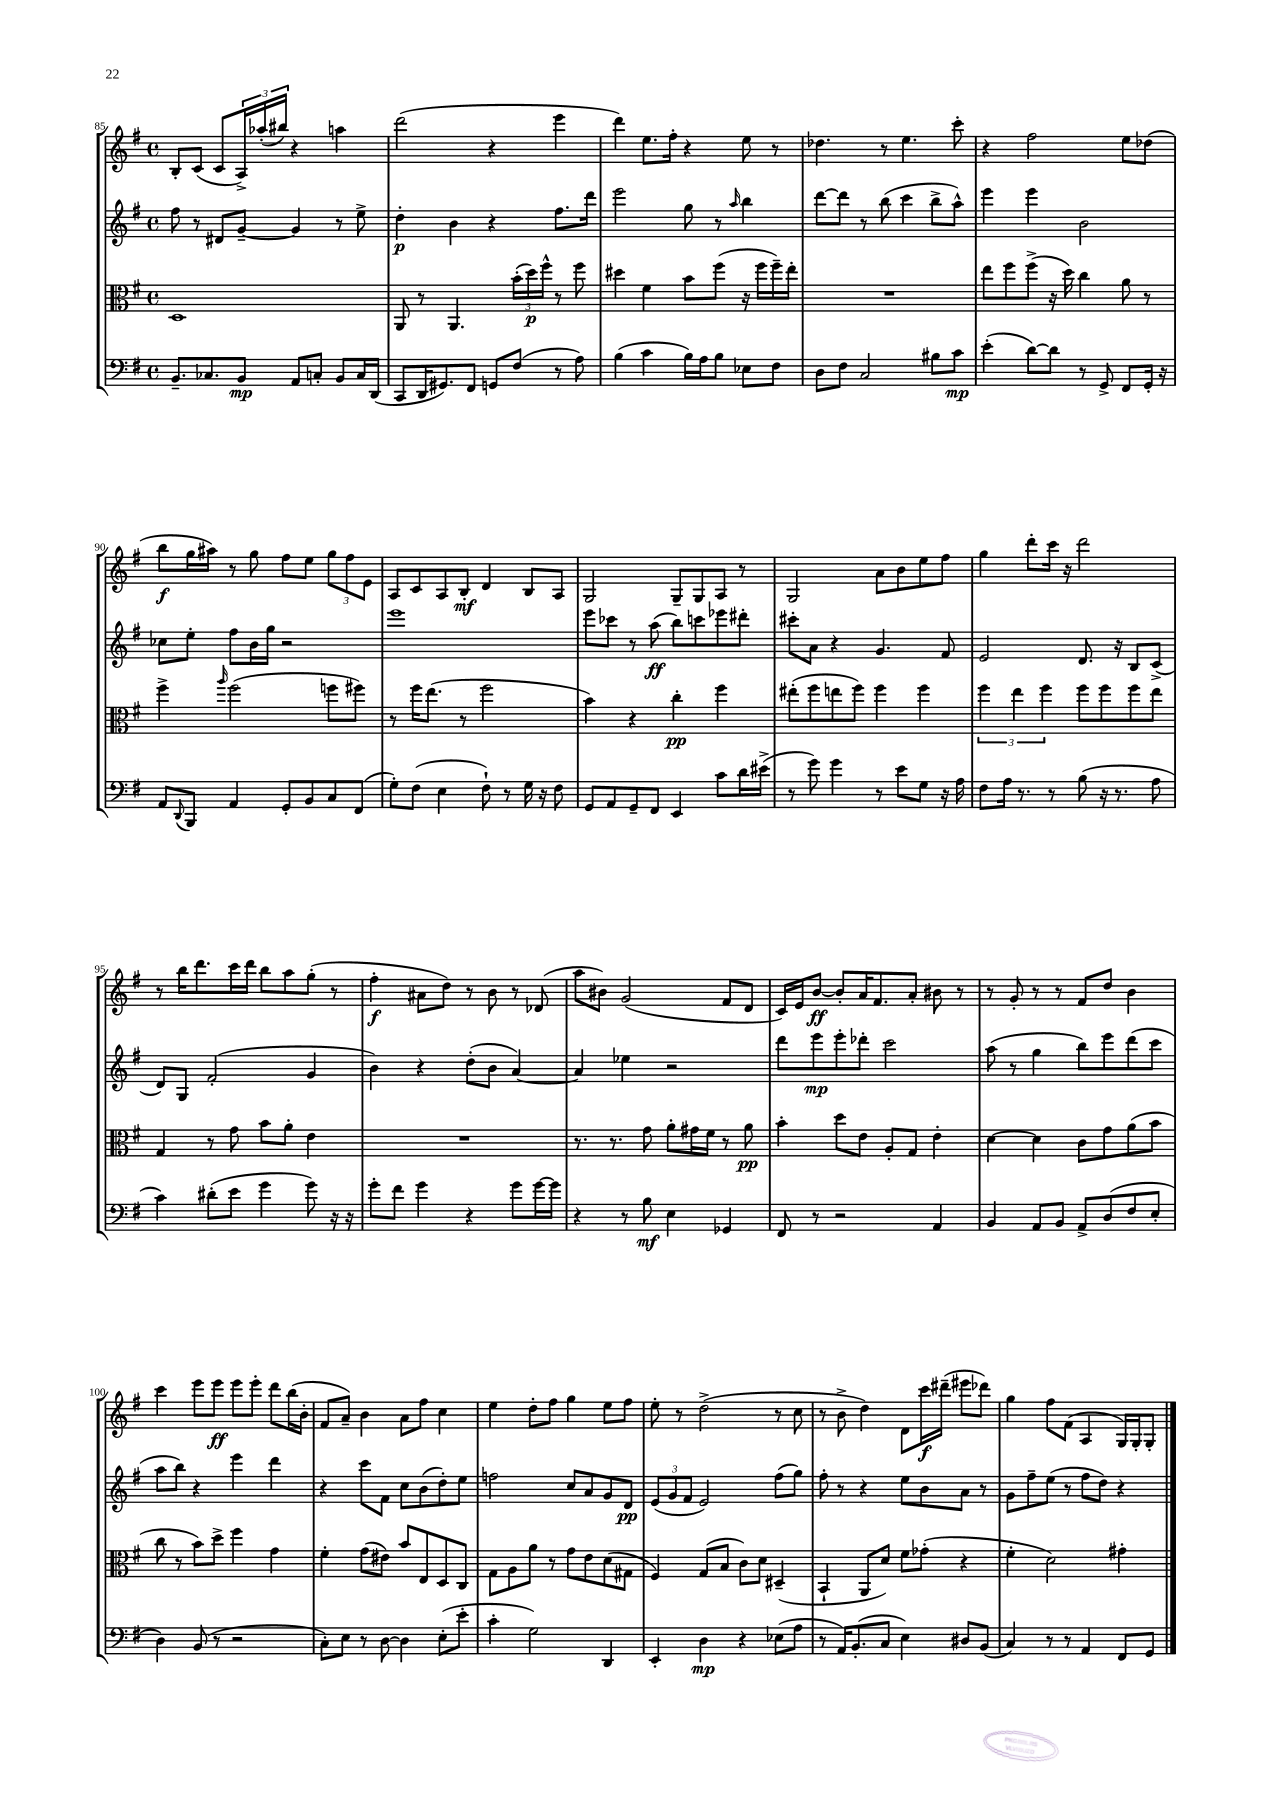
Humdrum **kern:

**kern	**kern	**kern	**kern
*staff4	*staff3	*staff2	*staff1
*clefF4	*clefC3	*clefG2	*clefG2
*k[f#]	*k[f#]	*k[f#]	*k[f#]
*M4/4	*M4/4	*M4/4	*M4/4
*met(c)	*met(c)	*met(c)	*met(c)
8.BB~	1D	8ff#	8B'
.	.	8r	(8c
8.C-	.	.	.
.	.	8d#	8c
8BB	.	[8g~	24A^)
.	.	.	(24aa-'
.	.	.	24bb#)
8AA	.	4g]	4r
8C'	.	.	.
8BB	.	8r	4aa
16C	.	8ee^	.
(16DD	.	.	.
=	=	=	=
8CC	8AA	4dd'	(2ddd
16DD	8r	.	.
8.GG#)	.	.	.
.	4.AA	4b	.
8FF#	.	.	.
8GG	.	4r	4r
(8F#	(24b'	.	.
.	24dd)	.	.
.	24ff#^^	.	.
8r	8r	8.ff#	4eee
8A)	8ff#	.	.
.	.	16ddd	.
=	=	=	=
(4B	4dd#	2eee	4ddd)
4c	4f#	.	8.ee
.	.	.	16ff#'
16B)	8b	8gg	4r
16A	.	.	.
8B	(8ff#	8r	.
.	.	16qqaa	.
8E-	16r	4bb	8ee
.	16ff#	.	.
8F#	16ff#~)	.	8r
.	16ee'	.	.
=	=	=	=
8D	1r	[8ddd	4.dd-
8F#	.	8ddd]	.
2C	.	8r	.
.	.	(8bb	8r
.	.	4ccc	4.ee
8B#	.	8bb^	.
8c	.	8aa^^)	8ccc'
=	=	=	=
(4e'	8ee	4eee	4r
.	8ff#	.	.
[8d)	(8ff#^	4eee	2ff#
8d]	16r	.	.
.	16dd)	.	.
8r	4cc	2b	.
8GG^	.	.	.
8FF#	8a	.	8ee
16GG'	8r	.	(8dd-
16r	.	.	.
=	=	=	=
8AA	4ff#^	8cc-	8bb
8qqDD	.	.	.
8BBB	.	8ee'	16gg
.	.	.	16aa#)
.	16qqaa	.	.
4AA	(2ff#	8ff#	8r
.	.	16b	8gg
.	.	16gg	.
8GG'	.	2r	8ff#
8BB	.	.	8ee
8C	8ff	.	12gg
.	.	.	12ff#
(8FF#	8ff#)	.	.
.	.	.	12e
=	=	=	=
8G')	8r	1eee	8A
(8F#	16ff#	.	8c
.	(8.ee	.	.
4E	.	.	8A
.	8r	.	8B'
8F#`)	2ff#	.	4d
8r	.	.	.
16G	.	.	8B
16r	.	.	.
8F#	.	.	8A
=	=	=	=
8GG	4b)	8eee	2G
8AA	.	8ccc-	.
8GG~	4r	8r	.
8FF#	.	(8aa	.
4EE	4cc'	8bb)	8G~
.	.	8ccc	8G
8c	4ff#	8eee-	8A
16d	.	8ddd#'	8r
(16e#^	.	.	.
=	=	=	=
8r	(8ee#'	8ccc#'	2G
8g)	8ff#	8a	.
4g	8ee	4r	.
.	8ff#)	.	.
8r	4ff#	4.g	8a
8e	.	.	8b
8G	4ff#	.	8ee
16r	.	8f#	8ff#
16A	.	.	.
=	=	=	=
8F#	6ff#	2e	4gg
16A	.	.	.
.	6ee	.	.
8.r	.	.	.
.	.	.	8ddd'
.	6ff#	.	.
8r	.	.	16ccc
.	.	.	16r
(8B	8ff#	8.d	2ddd
16r	8ff#	.	.
8.r	.	16r	.
.	8ff#	8B	.
8A	8ee	(8c^	.
=	=	=	=
4c)	4G	8d)	8r
.	.	8G	16bb
.	.	.	8.ddd
(8d#'	8r	(2f#'	.
8e	8g	.	16ccc
.	.	.	16ddd
4g	8b	.	8bb
.	8a'	.	8aa
8g)	4e	4g	(8gg'
16r	.	.	8r
16r	.	.	.
=	=	=	=
8g'	1r	4b)	4ff#'
8f#	.	.	.
4g	.	4r	8a#
.	.	.	8dd)
4r	.	(8dd'	8r
.	.	8b	8b
8g	.	[4a)	8r
[16g	.	.	(8d-
16g]	.	.	.
=	=	=	=
4r	8.r	4a]	8aa
.	.	.	8b#)
.	8.r	.	.
8r	.	4ee-	(2g
8B	8g	.	.
4E	8a'	2r	.
.	16g#	.	.
.	16f#	.	.
4GG-	8r	.	8f#
.	8a	.	8d
=	=	=	=
8FF#	4b'	8ddd	16c)
.	.	.	16e
8r	.	8eee	[8b
2r	8dd	8eee'	8b']
.	8e	8ddd-'	16a
.	.	.	8.f#
.	8A'	2ccc	.
.	8G	.	8a'
4AA	4e'	.	8b#
.	.	.	8r
=	=	=	=
4BB	[4d	(8aa	8r
.	.	8r	8g'
8AA	4d]	4gg	8r
8BB	.	.	8r
8AA^	8c	8bb)	8f#
(8D	8g	8eee	8dd
8F#	(8a	(8ddd	4b
8E'	8b	8ccc	.
=	=	=	=
4D)	8cc	8aa	4ccc
.	8r	8bb)	.
(8BB	8b)	4r	8eee
8r	8dd^	.	8eee
2r	4ff#	4eee	8eee
.	.	.	8eee'
.	4g	4ddd	8ddd
.	.	.	(16bb
.	.	.	16b'
=	=	=	=
8C')	4f#'	4r	8f#
8E	.	.	8a~)
8r	(8g	8ccc	4b
[8D	8e#)	8f#	.
4D]	8b	8cc	8a
.	8E	(8b	8ff#
(8E'	8D	8dd')	4cc
8e'	8C	8ee	.
=	=	=	=
4c'	8G	2ff	4ee
.	8A	.	.
2G)	8a	.	8dd'
.	8r	.	8ff#
.	8g	8cc	4gg
.	8e	8a	.
4DD	(8d	8g	8ee
.	8G#	8d	8ff#
=	=	=	=
4EE'	4F#)	(12e	8ee'
.	.	12g	.
.	.	.	8r
.	.	12f#	.
4D	(8G	2e)	(2dd^
.	8B	.	.
4r	8c)	.	.
.	8d	.	.
(8E-	(4D#~	(8ff#	8r
8A	.	8gg)	8cc
=	=	=	=
8r	4BB`	8ff#'	8r
16AA)	.	8r	8b^
(8.BB'	.	.	.
.	8AA	4r	4dd)
8C	8d)	.	.
4E)	8f#	8ee	8d
.	(8g-'	8b	16ccc
.	.	.	(16ddd#~
8D#	4r	8a	8eee#
(8BB	.	8r	8ddd-)
=	=	=	=
4C)	4f#'	8g	4gg
.	.	8ff#~	.
8r	2d)	(8ee	8ff#
8r	.	8r	(8f#
4AA	.	8ff#	4A
.	.	8dd)	.
8FF#	4g#'	4r	16G)
.	.	.	16G'
8GG	.	.	8G'
==	==	==	==
*-	*-	*-	*-
